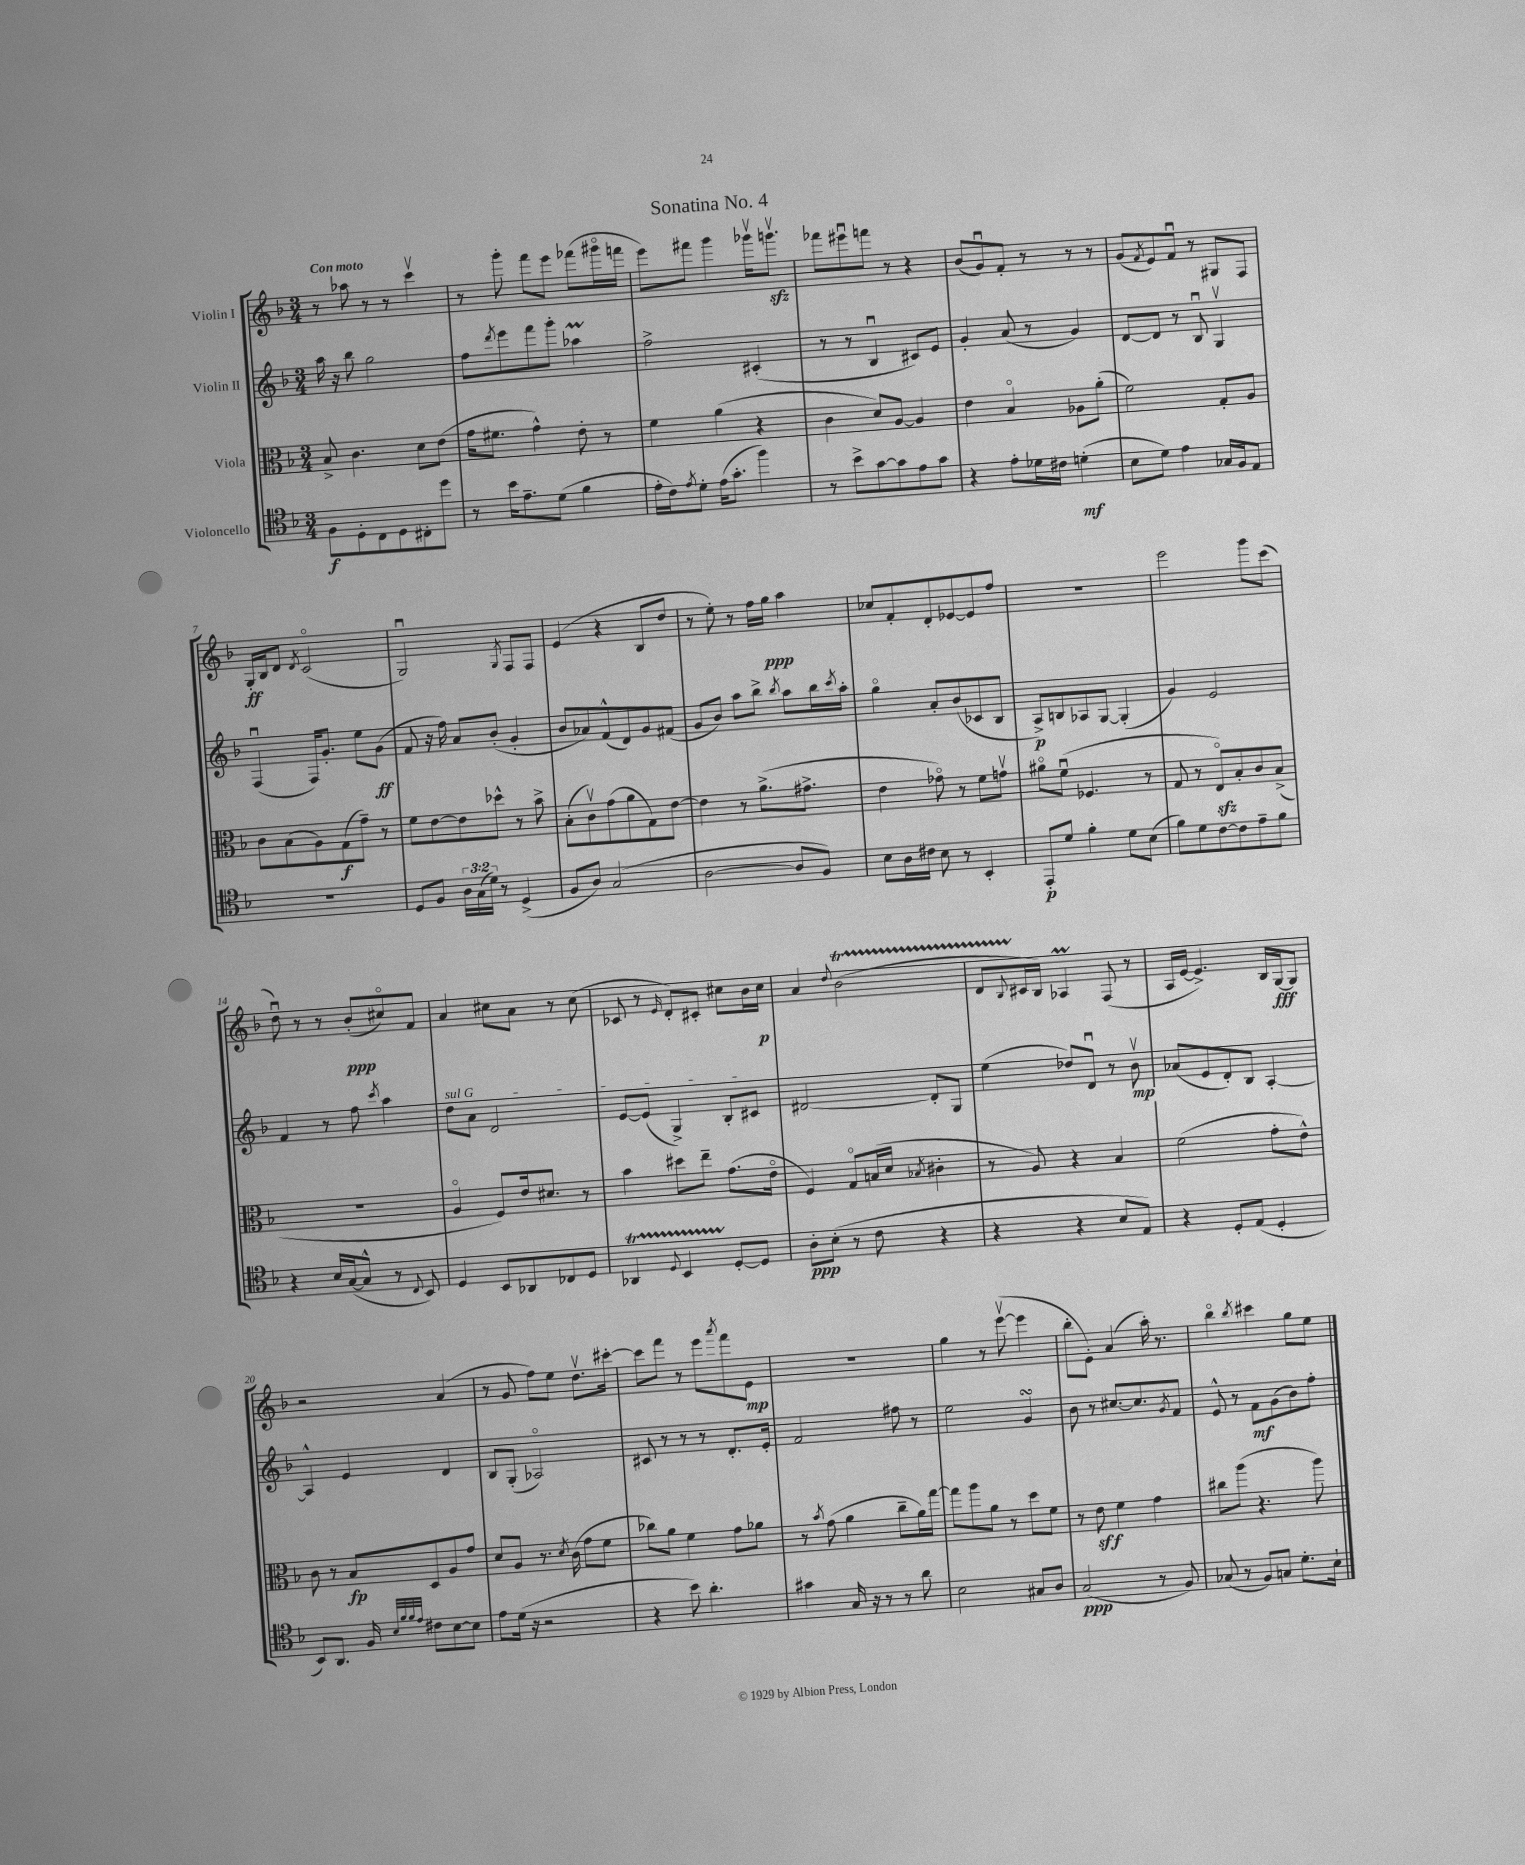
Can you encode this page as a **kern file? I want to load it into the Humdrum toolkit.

**kern	**kern	**kern	**kern
*staff4	*staff3	*staff2	*staff1
*clefC4	*clefC3	*clefG2	*clefG2
*k[b-]	*k[b-]	*k[b-]	*k[b-]
*M3/4	*M3/4	*M3/4	*M3/4
8F	8B-^	16aa	8r
.	.	16r	.
8D'	4.c	8bb-	8aa-
8C	.	2gg	8r
8D	.	.	8r
8C#'	8d	.	4cccv
8dd	(8e	.	.
=	=	=	=
8r	16g	8ff	8r
.	8.f#	.	.
.	.	8qddd	.
16b-	.	8eee	8ggg'
8.e~	.	.	.
.	4g^^)	8fff	8fff
(8d	.	8ggg'	8eee
4f	8e'	4aa-	(8fff-
.	8r	.	16ggg#o
.	.	.	16fff
=	=	=	=
16e'	4f	2ff^	8eee)
16c)	.	.	.
8qe	.	.	.
8d'	.	.	8fff#
(16e	(4a	.	4ggg
8.g'	.	.	.
4ff)	4r	(4c#'	16ggg-v
.	.	.	8.gggv
=	=	=	=
8r	4c	8r	8fff-
8b-^	.	8r	8eee#u
[8g	8d)	4B-u	8fff
8g]	[8A	.	8r
8e	4A]	8c#)	4r
8g	.	8e	.
=	=	=	=
4r	4e	4g'	(8b-
.	.	.	8gu)
8e'	4B-o	(8a	8f'
16d-	.	8r	8r
16c#	.	.	.
(4d'	8A-	4g)	8r
.	(8a'	.	8r
=	=	=	=
8B-	2f)	[8d	(8g
.	.	.	8qf
8d)	.	8d]	8e)
4e	.	8r	8fu
.	.	8B-u	8r
16G-	8G'	4Gv	8G#
16F	.	.	.
8E	8A	.	8F
=	=	=	=
2.r	8c	(4Fu	16G'
.	.	.	16B-
.	(8B-	.	8d
.	.	.	8qd
.	8A)	16F)	(2co
.	.	8.g'	.
.	(8G	.	.
.	8g~)	8ee	.
.	8r	(8g	.
=	=	=	=
8D	8f	8f	2Gu)
8F	[8e	16r	.
.	.	16ff)	.
24A	8e]	8a	.
(24G	.	.	.
24d)	.	.	.
8r	8dd-^^	(8b-'	.
.	.	.	8qG
(4D^	8r	4g'	8F
.	8b-^	.	8F
=	=	=	=
8F	(8B-'	8b-	(4e
8A)	8cv)	8a-)	.
(2G	(8g	(8f^^	4r
.	8a	8d)	.
.	8G)	8g	8B-
.	[8e	(8f#	8dd
=	=	=	=
[2A	4e]	8g	8r
.	.	8b-)	8ee')
.	8r	8aa	8r
.	(8.a^	8bb-^	16ff
.	.	.	16gg
.	.	8qbb-	.
8A]	.	8aa	4aa
.	8.g#^	.	.
8F)	.	16bb-	.
.	.	8qccc	.
.	.	16aa'	.
=	=	=	=
8B-	4e	4ggo	8cc-
16A	.	.	8f'
16c#	.	.	.
8B-	8g-o)	8a'	8d'
8r	8r	(8b-	[8e-
4BB-'	8f	8c-	8e-]
.	8gv	8B-	8ff
=	=	=	=
8EE'	8a#o	8A^)	2.r
8d	(8fu	8B	.
4f'	4.F-	8A-	.
.	.	[8G	.
8d	.	(4G']	.
(8B-	8r	.	.
=	=	=	=
8f)	8G	4g)	2eee
8d	8r	.	.
[8c	8Eo)	2e	.
8c]	8B-'	.	.
8e~	8c	.	8ggg
8f	(8B-^	.	(8ccc
=	=	=	=
4r	2.r	4f	8ddu)
.	.	.	8r
16B-	.	8r	8r
([16G	.	.	.
8G^^]	.	8ff	(8b-'
.	.	8qccc	.
8r	.	4aa	8cc#o)
8qqC	.	.	.
8BB-)	.	.	8f
=	=	=	=
4D	4Ao	8dd	4a
.	.	8a	.
8BB-	8F)	2d	8cc#
8AA-	16e	.	8a
.	8.d#	.	.
8C-	.	.	8r
8D	8r	.	(8cc#
=	=	=	=
4AA-	4b-	[8e	8c-
.	.	(8e]	8r
8qqD	.	.	16qqe
4BB-	8dd#	4G^)	8d')
.	8ee~	.	8c#'
[8D'	(8.g	8B-'	8cc#
8D]	.	8c#	16b-
.	16eo	.	16cc#
=	=	=	=
8A'	4F)	[2d#	4a
(8B-'	.	.	.
.	.	.	8qqdd
8r	8Go	.	(2b-
8c	(16B	.	.
.	16d	.	.
.	8qB-	.	.
4r	4c#'	8d#']	.
.	.	8G	.
=	=	=	=
4r	8r	(4ee	8d
.	.	.	8qqB-
.	8A)	.	16c#
.	.	.	16B-)
4r	4r	8dd-)	4A-
.	.	8du	.
8B-	4B-	8r	(8F
8E)	.	8b-v	8r
=	=	=	=
4r	(2f	(8a-	16A
.	.	.	[16e
.	.	8e	4.e^])
8D'	.	8d')	.
(8E	.	8B-	.
4D'	8g'	[4A'	16B-
.	.	.	[16G
.	8e^^)	.	8G]
=	=	=	=
8BB-)	8c	4A^^]	2r
8.AA	8r	.	.
.	8B-	4e	.
16F	.	.	.
32qqB-	.	.	.
32qqf	.	.	.
32qqf	.	.	.
32qqe	.	.	.
8c#	8D	.	.
[8B-	8A	4d	(4a
8B-]	8g	.	.
=	=	=	=
8e	8d	8B-	8r
(16d	8A	(8G'	8g
16r	.	.	.
2r	8.r	2A-o)	8ff)
.	.	.	8ee
.	8qd	.	.
.	(16c	.	.
.	8g	.	8.ddv
.	8f	.	.
.	.	.	[16ccc#'
=	=	=	=
4r	8cc-)	8c#	8ccc#]
.	8a	8r	8fff
8b-)	4f	8r	8r
4.a'	.	8r	8eee
.	.	.	8qaaa
.	8g	8.d'	8fff
.	8a-	.	8e
.	.	16e'	.
=	=	=	=
4g#	8r	2f	2.r
.	8qb-	.	.
.	(8g	.	.
16G	4a	.	.
16r	.	.	.
8r	.	.	.
8r	8cc~	8ff#	.
8a	16a)	8r	.
.	[16gg	.	.
=	=	=	=
2B-	8gg]	2ee	4gg
.	8aa	.	.
.	8a	.	8r
.	8r	.	([8eeev
8G#	8dd	4g	4eee]
8A	8f	.	.
=	=	=	=
(2G	8r	8b-	8bb-'
.	8e	8r	8e')
.	4f	[8.cc#	(4a
.	.	8.cc#]	.
8r	4g	.	16aa')
.	.	.	8.r
.	.	8qg	.
8F)	.	8f	.
=	=	=	=
(8G-	8cc#	8e^^	4bb-o
8r	(8aa	8r	.
.	.	.	8qbb-
8F)	4.r	8f	4ccc#
8G	.	(8g	.
8.d'	.	8b-)	8gg
.	8aa)	8ff'	8ee
16B-`	.	.	.
==	==	==	==
*-	*-	*-	*-
